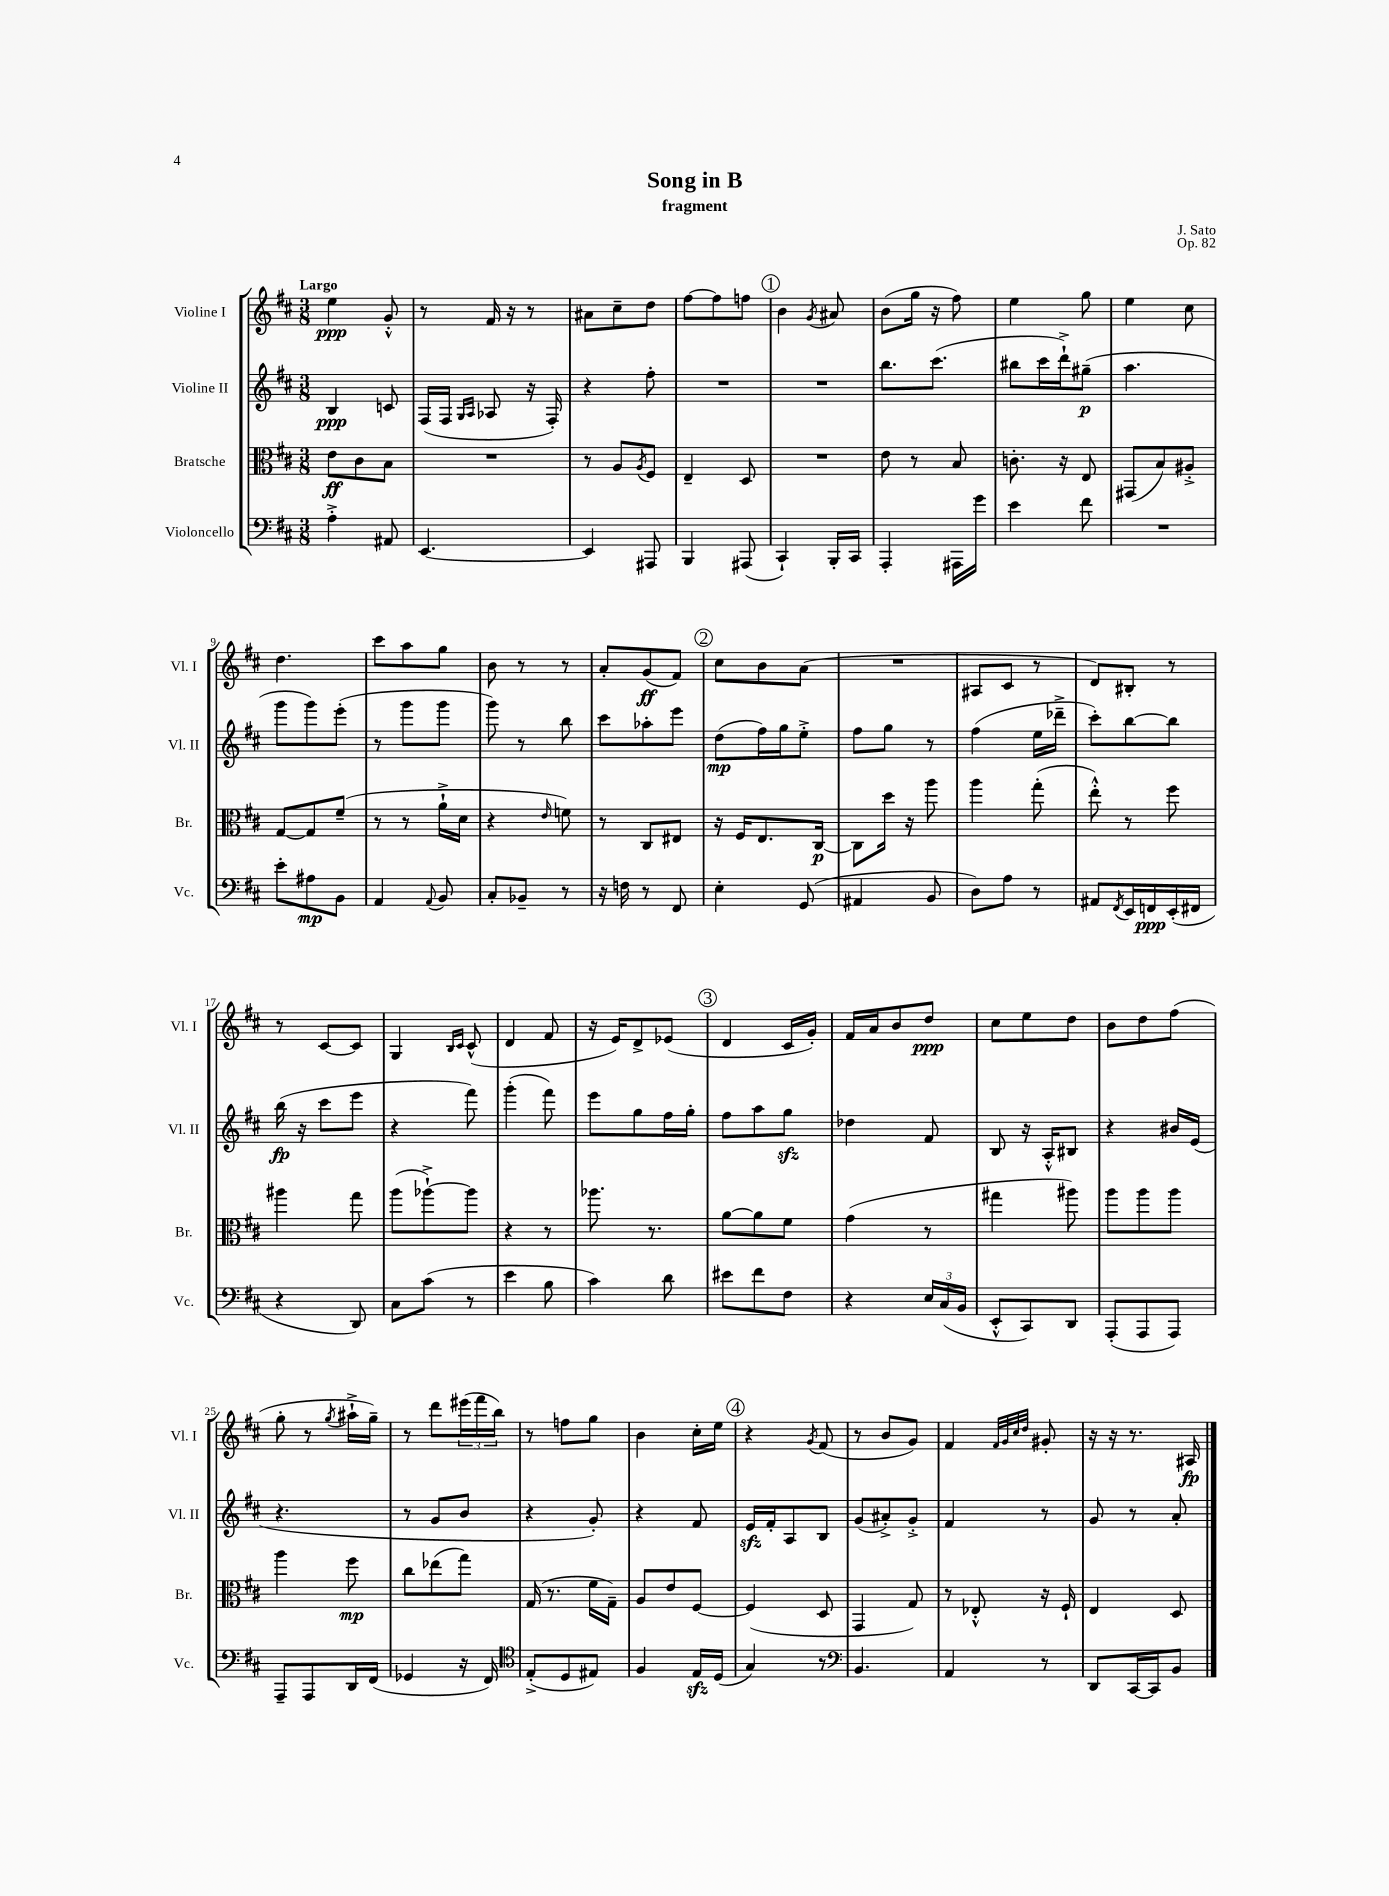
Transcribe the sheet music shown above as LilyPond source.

\header { title = "Song in B" composer = "J. Sato" subtitle = "fragment" opus = "Op. 82" }
<<
\new StaffGroup <<
\new Staff = "s0" \with { instrumentName = "Violine I" shortInstrumentName = "Vl. I" } {
    \clef treble \key d \major \numericTimeSignature \time 3/8 \tempo "Largo"
    e''4\ppp g'8-.-^ |
    r8 fis'16 r16 r8 |
    ais'8 cis''8-- d''8 |
    fis''8~ fis''8 f''8 |
    \mark \markup { \circle "1" } b'4 \acciaccatura { g'8 } ais'8 |
    b'8( g''16 r16 fis''8) |
    e''4 g''8 |
    e''4 cis''8 |
    d''4. |
    cis'''8 a''8 g''8 |
    b'8 r8 r8 |
    a'8-. g'8\ff( fis'8) |
    \mark \markup { \circle "2" } cis''8 b'8 a'8( |
    R4. |
    ais8 cis'8 r8 |
    d'8) bis8-. r8 |
    r8 cis'8~ cis'8 |
    g4 \grace { b16 cis'16 } cis'8-^( |
    d'4 fis'8 |
    r16 e'16) d'8-> ees'8( |
    \mark \markup { \circle "3" } d'4 cis'16 g'16-.) |
    fis'16 a'16 b'8 d''8\ppp |
    cis''8 e''8 d''8 |
    b'8 d''8 fis''8( |
    g''8-. r8 \acciaccatura { g''8 } ais''16-!-> g''16--) |
    r8 d'''8 \tuplet 3/2 { eis'''16( fis'''16 b''16) } |
    r8 f''8 g''8 |
    b'4 cis''16-. e''16 |
    \mark \markup { \circle "4" } r4 \acciaccatura { g'8 } fis'8( |
    r8 b'8 g'8) |
    fis'4 \grace { fis'32 g'32 cis''32 d''32 } gis'8-. |
    r16 r16 r8. ais16\fp \bar "|." |
}
\new Staff = "s1" \with { instrumentName = "Violine II" shortInstrumentName = "Vl. II" } {
    \clef treble \key d \major \numericTimeSignature \time 3/8
    b4\ppp c'8 |
    fis16( fis16 \grace { g16 a16 } aes8 r16 fis16-.) |
    r4 fis''8-. |
    R4. |
    \mark \markup { \circle "1" } R4. |
    b''8. cis'''8.( |
    bis''8 cis'''16 d'''16-!->) gis''8--\p( |
    a''4. |
    g'''8 g'''8) e'''8-.( |
    r8 g'''8 g'''8 |
    g'''8) r8 b''8 |
    cis'''8 aes''8-. e'''8 |
    \mark \markup { \circle "2" } d''8\mp( fis''16) g''16 e''8-.-> |
    fis''8 g''8 r8 |
    fis''4( e''16 des'''16---> |
    cis'''8-.) b''8~ b''8 |
    b''16\fp( r16 cis'''8 e'''8 |
    r4 fis'''8) |
    g'''4-.( fis'''8) |
    e'''8 g''8 fis''16 g''16-. |
    \mark \markup { \circle "3" } fis''8 a''8 g''8\sfz |
    des''4 fis'8 |
    b8 r16 a16-.-^ bis8 |
    r4 bis'16 e'16( |
    r4. |
    r8 g'8 b'8 |
    r4 g'8-.) |
    r4 fis'8 |
    \mark \markup { \circle "4" } e'16\sfz fis'16-. a8 b8 |
    g'8( ais'8-.->) g'8-.-> |
    fis'4 r8 |
    g'8 r8 a'8-. \bar "|." |
}
\new Staff = "s2" \with { instrumentName = "Bratsche" shortInstrumentName = "Br." } {
    \clef alto \key d \major \numericTimeSignature \time 3/8
    e'8\ff cis'8 b8 |
    R4. |
    r8 a8 \acciaccatura { a8 } fis8 |
    e4-- d8 |
    \mark \markup { \circle "1" } R4. |
    e'8 r8 b8 |
    c'8.-. r16 e8 |
    gis,8( b8) ais8-.-> |
    g8~ g8 fis'8--( |
    r8 r8 a'16-!-> d'16 |
    r4 \grace { e'16 } f'8) |
    r8 cis8 eis8 |
    \mark \markup { \circle "2" } r16 fis16 e8. cis16~\p |
    cis8 d''16 r16 a''8 |
    a''4 g''8-.( |
    e''8-.-^) r8 fis''8 |
    ais''4 g''8 |
    a''8( aes''8~-!->) aes''8 |
    r4 r8 |
    aes''8. r8. |
    \mark \markup { \circle "3" } a'8~ a'8 fis'8 |
    g'4( r8 |
    gis''4 ais''8) |
    a''8 a''8 a''8 |
    a''4 fis''8\mp |
    cis''8 ees''8( g''8) |
    g16( r8. fis'16 g16--) |
    a8 e'8 fis8~ |
    \mark \markup { \circle "4" } fis4( d8 |
    g,4 g8) |
    r8 ees8-.-^ r16 fis16-! |
    e4 d8 \bar "|." |
}
\new Staff = "s3" \with { instrumentName = "Violoncello" shortInstrumentName = "Vc." } {
    \clef bass \key d \major \numericTimeSignature \time 3/8
    a4-.-> ais,8 |
    e,4.~ |
    e,4 ais,,8 |
    b,,4 ais,,8( |
    \mark \markup { \circle "1" } cis,4-!) b,,16-. cis,16 |
    a,,4-. ais,,16 g'16 |
    e'4 fis'8 |
    R4. |
    e'8-. ais8\mp b,8 |
    a,4 \appoggiatura { a,8 } b,8 |
    cis8-. bes,8-- r8 |
    r16 f16 r8 fis,8 |
    \mark \markup { \circle "2" } e4-. g,8( |
    ais,4 b,8 |
    d8) a8 r8 |
    ais,8 \acciaccatura { fis,8 } e,16 f,16\ppp e,16-.( fis,16 |
    r4 d,8) |
    cis8 cis'8( r8 |
    e'4 b8 |
    cis'4) d'8 |
    \mark \markup { \circle "3" } eis'8 fis'8 fis8 |
    r4 \tuplet 3/2 { e16 cis16( b,16 } |
    e,8-.-^ cis,8) d,8 |
    a,,8-.( a,,8 a,,8) |
    a,,8-- a,,8 d,16 fis,16( |
    ges,4 r16 fis,16) |
    \clef tenor e8-.->( d8 eis8) |
    fis4 e16\sfz d16( |
    \mark \markup { \circle "4" } g4) r8 |
    \clef bass b,4. |
    a,4 r8 |
    d,8 cis,16~ cis,16 b,8 \bar "|." |
}
>>
>>
